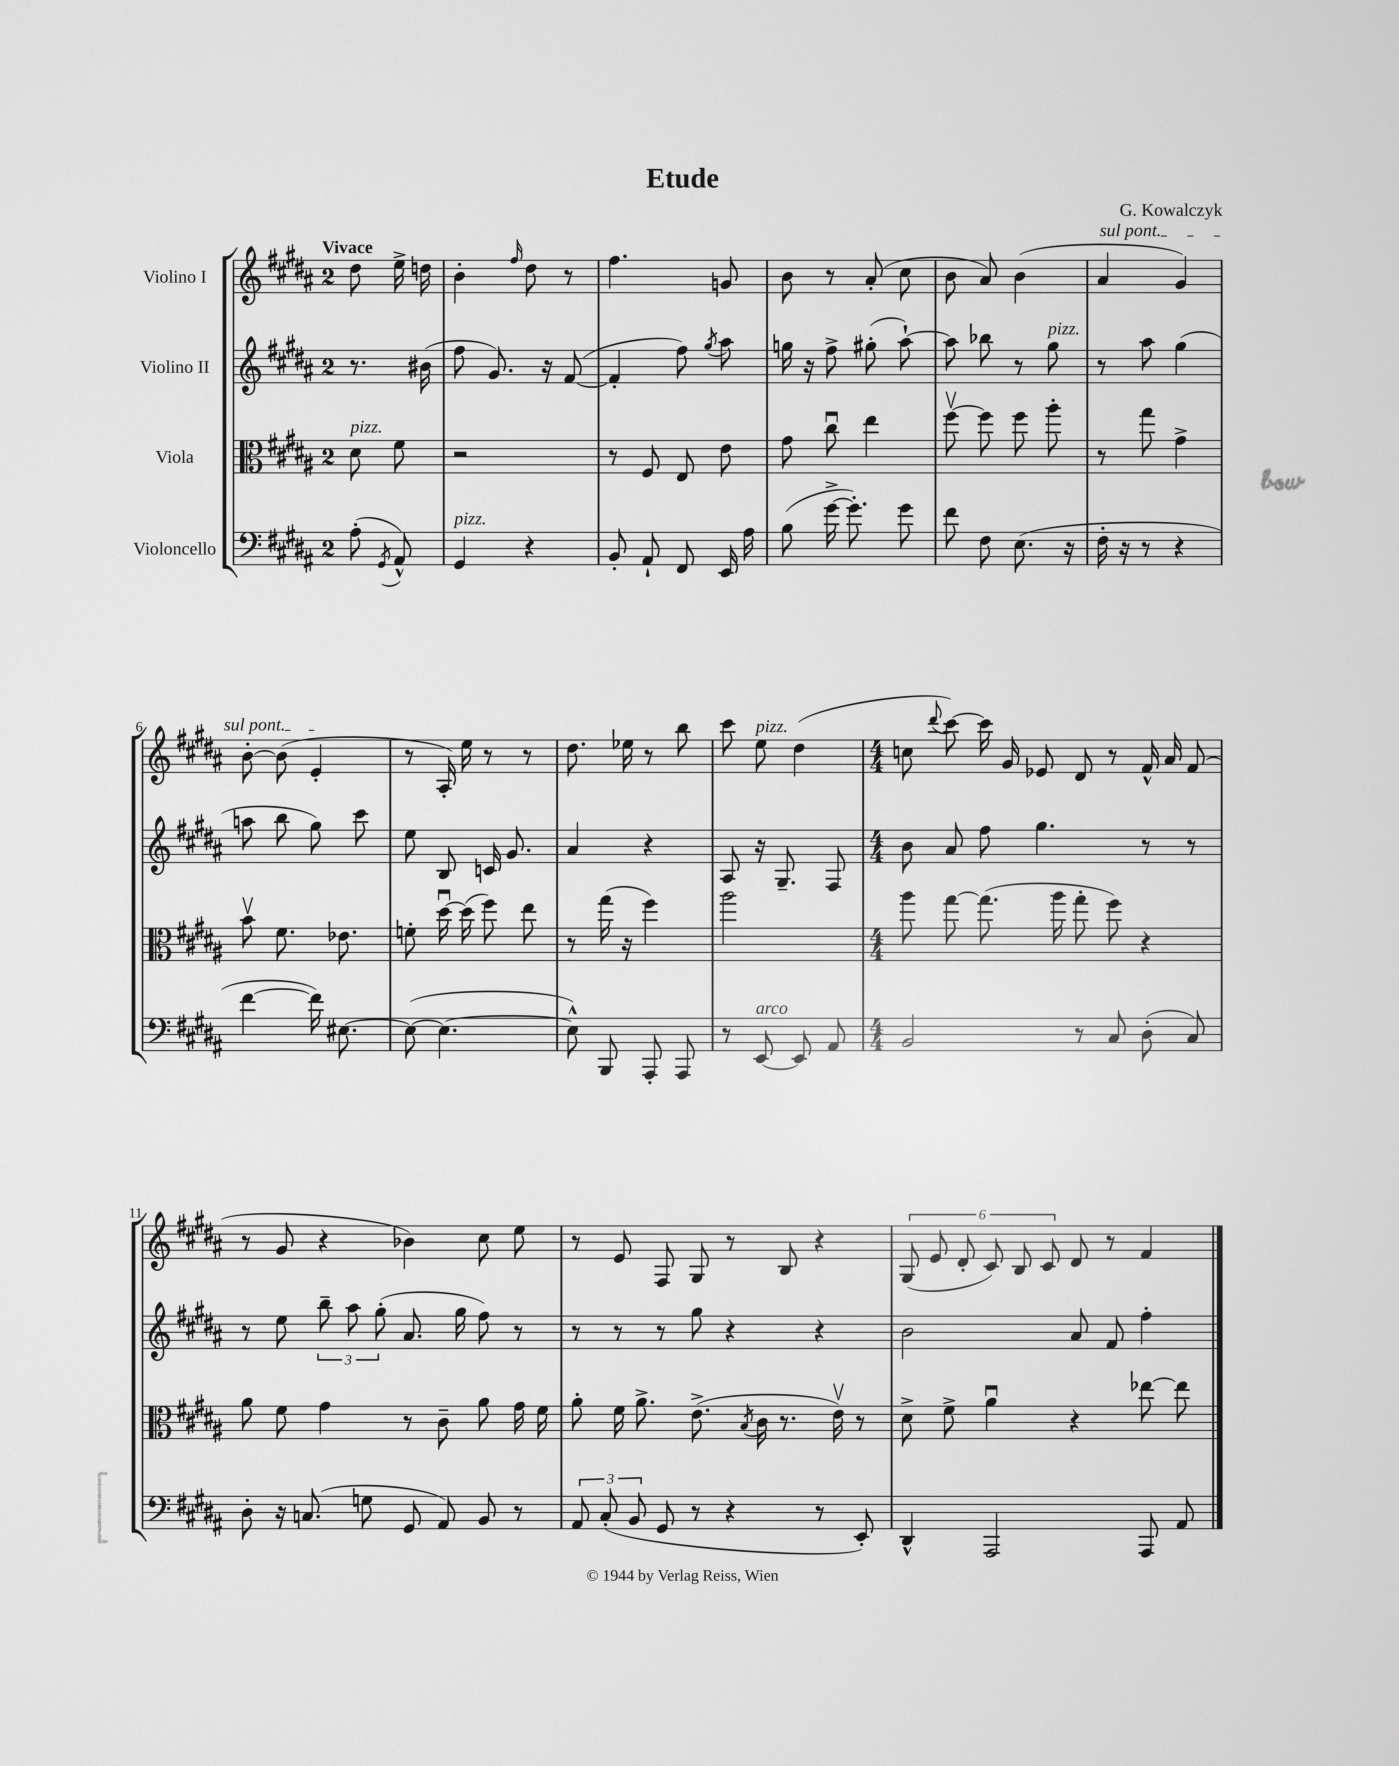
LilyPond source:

\header { title = "Etude" composer = "G. Kowalczyk" }
<<
\new StaffGroup <<
\new Staff = "s0" \with { instrumentName = "Violino I" } {
    \clef treble \key b \major \once \override Staff.TimeSignature.style = #'single-digit \time 2/4 \partial 4 \tempo "Vivace"
    \autoBeamOff dis''8 e''16-> d''16 |
    b'4-. \grace { fis''16 } dis''8 r8 |
    fis''4. g'8 |
    b'8 r8 ais'8-.( cis''8 |
    b'8 ais'8) b'4( |
    \once \override TextSpanner.bound-details.left.text = \markup { \italic "sul pont." } ais'4\startTextSpan gis'4) |
    b'8~-. b'8( e'4-.\stopTextSpan |
    r8 ais16-.) e''16 r8 r8 |
    dis''8. ees''16 r8 b''8 |
    cis'''8 e''8^\markup { \italic "pizz." } dis''4( |
    \numericTimeSignature \time 4/4 c''8 \appoggiatura { dis'''8 } cis'''8~) cis'''16 gis'16 ees'8 dis'8 r8 fis'16-^ ais'16 fis'8( |
    r8 gis'8 r4 bes'4) cis''8 e''8 |
    r8 e'8 fis8 gis8 r8 b8 r4 |
    \tuplet 6/4 { gis8( e'8 dis'8-. cis'8) b8 cis'8 } dis'8 r8 fis'4 \bar "|." |
}
\new Staff = "s1" \with { instrumentName = "Violino II" } {
    \clef treble \key b \major \once \override Staff.TimeSignature.style = #'single-digit \time 2/4 \partial 4
    \autoBeamOff r8. bis'16( |
    fis''8 gis'8.) r16 fis'8~( |
    fis'4-. fis''8) \acciaccatura { gis''8 } ais''8 |
    g''16 r16 fis''8-> gis''8-.( ais''8~-!) |
    ais''8 bes''8 r8 gis''8^\markup { \italic "pizz." } |
    r8 ais''8 gis''4( |
    a''8 b''8 gis''8) cis'''8 |
    e''8 b8 c'16 gis'8. |
    ais'4 r4 |
    ais8 r16 gis8.-- fis8 |
    \numericTimeSignature \time 4/4 b'8 ais'8 fis''8 gis''4. r8 r8 |
    r8 e''8 \tuplet 3/2 { b''8-- ais''8 gis''8-.( } ais'8. gis''16 fis''8) r8 |
    r8 r8 r8 gis''8 r4 r4 |
    b'2 ais'8 fis'8 fis''4-. \bar "|." |
}
\new Staff = "s2" \with { instrumentName = "Viola" } {
    \clef alto \key b \major \once \override Staff.TimeSignature.style = #'single-digit \time 2/4 \partial 4
    \autoBeamOff dis'8^\markup { \italic "pizz." } fis'8 |
    r2 |
    r8 fis8 e8 e'8 |
    gis'8 cis''8\downbow e''4 |
    fis''8~\upbow fis''8 fis''8 ais''8-. |
    r8 gis''8 gis'4-> |
    b'8\upbow fis'8. ees'8. |
    f'8-. dis''16~\downbow dis''16( fis''8) e''8 |
    r8 gis''16( r16 fis''4) |
    ais''2 |
    \numericTimeSignature \time 4/4 ais''8 gis''8~ gis''8.( ais''16 gis''8-. fis''8) r4 |
    ais'8 fis'8 gis'4 r8 cis'8-- ais'8 gis'16 fis'16 |
    ais'8-. fis'16 ais'8.-> e'8.->( \acciaccatura { b8 } cis'16 r8. e'16\upbow) r8 |
    dis'8-> fis'8-> ais'4\downbow r4 ees''8~ ees''8 \bar "|." |
}
\new Staff = "s3" \with { instrumentName = "Violoncello" } {
    \clef bass \key b \major \once \override Staff.TimeSignature.style = #'single-digit \time 2/4 \partial 4
    \autoBeamOff ais8-.( \acciaccatura { gis,8 } ais,8-^) |
    gis,4^\markup { \italic "pizz." } r4 |
    b,8-. ais,8-! fis,8 e,16 ais16 |
    b8( gis'16~-> gis'8.-.) gis'8 |
    fis'8 fis8 e8.( r16 |
    fis16-. r16 r8 r4 |
    fis'4~ fis'16) eis8.~ |
    eis8~( eis4.~ |
    eis8-^) b,,8 ais,,8-. ais,,8 |
    r8 e,8~^\markup { \italic "arco" } e,8 ais,8 |
    \numericTimeSignature \time 4/4 b,2 r8 cis8 dis8-.( cis8) |
    dis8-. r16 c8.( g8 gis,8 ais,8) b,8 r8 |
    \tuplet 3/2 { ais,8 cis8-.( b,8 } gis,8 r8 r4 r8 e,8-.) |
    dis,4-^ ais,,2 ais,,8 ais,8 \bar "|." |
}
>>
>>
